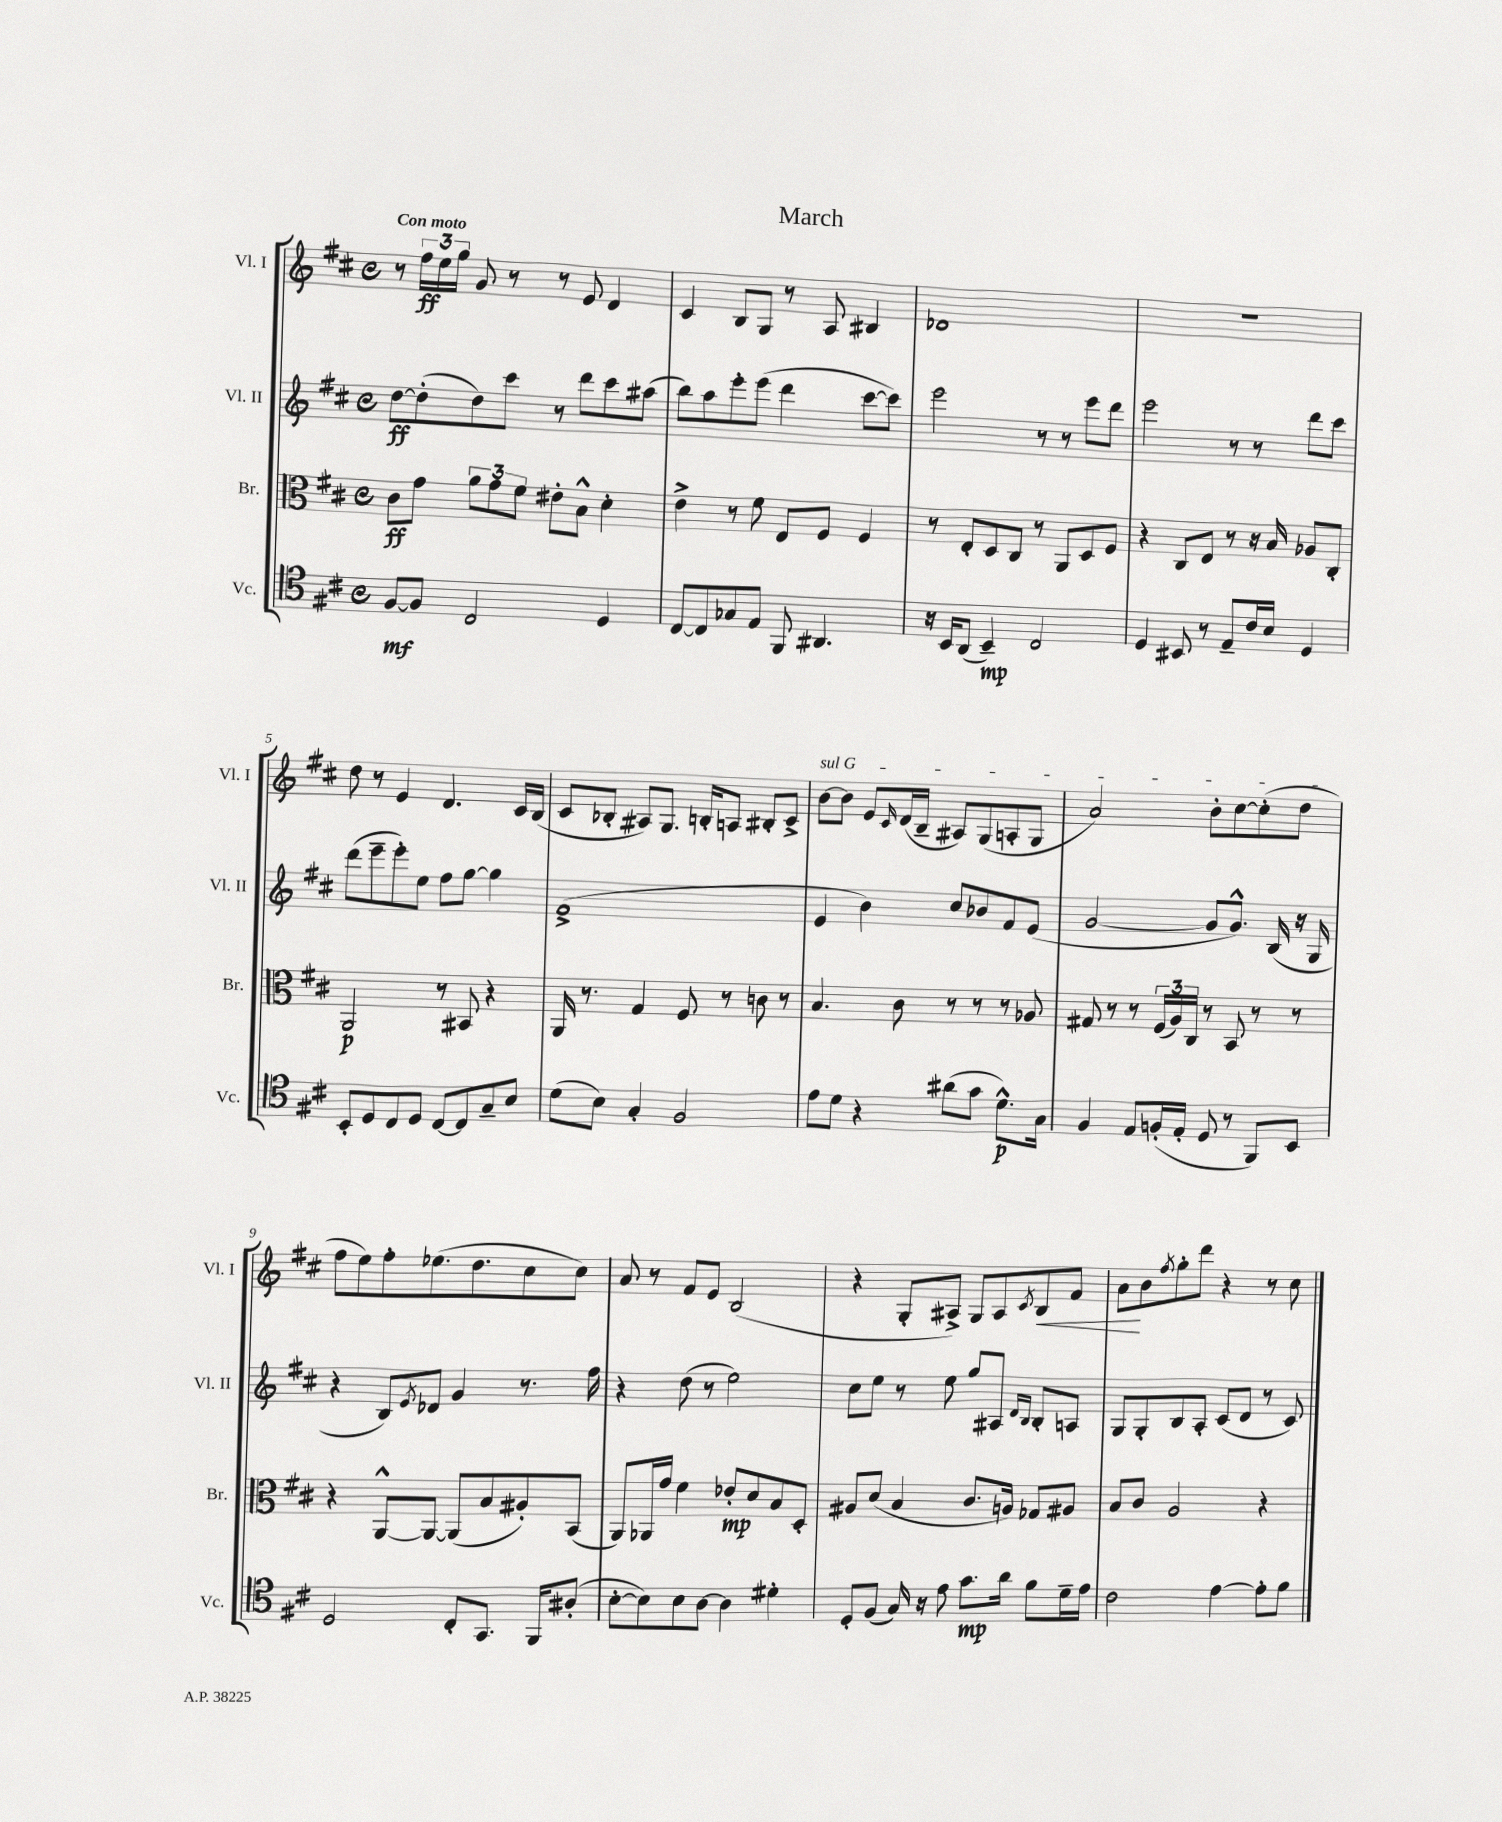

**kern	**kern	**kern	**kern
*staff4	*staff3	*staff2	*staff1
*clefC4	*clefC3	*clefG2	*clefG2
*k[f#c#]	*k[f#c#]	*k[f#c#]	*k[f#c#]
*M4/4	*M4/4	*M4/4	*M4/4
*met(c)	*met(c)	*met(c)	*met(c)
[8F#	8c#	[8dd	8r
8F#]	8g	(8dd']	24ff#
.	.	.	24ee
.	.	.	24gg
2C#	12a	8dd)	8g
.	12g	.	.
.	.	8ccc#	8r
.	12f#	.	.
.	8e#'	8r	8r
.	8B^^	8ddd	8e
4D	4d'	8ccc#	4d
.	.	(8aa#	.
=	=	=	=
[8C#	4e^	8bb)	4c#
8C#]	.	8aa	.
8G-	8r	8eee'	8B
8E	8f#	(8eee	8G
8FF#	8E	4ddd	8r
4.AA#	8F#	.	8A
.	4F#	[8ccc#	4B#
.	.	8ccc#])	.
=	=	=	=
16r	8r	2eee	1d-
16BB	.	.	.
(8AA	8E'	.	.
4BB~)	8D	.	.
.	8C#	.	.
2C#	8r	8r	.
.	8AA	8r	.
.	8D	8eee	.
.	8F#	8ddd	.
=	=	=	=
4D	4r	2eee	1r
8BB#	8C#	.	.
8r	8E	.	.
8E~	8r	8r	.
16c#	16r	8r	.
16B	16B	.	.
4D	8A-	8ddd	.
.	8C#'	8ccc#	.
=	=	=	=
8BB'	2AA	(8ddd	8dd
8D	.	8eee~	8r
8C#	.	8eee')	4e
8D	.	8ee	.
[8C#	8r	8ff#	4.d
8C#]	8BB#	[8gg	.
8G~	4r	4gg]	.
8B	.	.	16c#
.	.	.	(16B
=	=	=	=
(8d	16AA	(1f#^	8c#
.	8.r	.	.
8B)	.	.	8B-'
4G'	4G	.	8A#)
.	.	.	8.G
2F#	8F#	.	.
.	.	.	16B'
.	8r	.	8A
.	8c	.	8B#'
.	8r	.	8c#^
=	=	=	=
8e	4.B	4e	[8b
8d	.	.	8b]
4r	.	4b)	8e
.	.	.	16qqc#
.	8c#	.	(16d
.	.	.	16B~
(8a#	8r	8cc#	8A#)
8g	8r	8b-	(8G
8.d^^)	8r	8f#	8A'
.	8A-	(8e	8G
16G	.	.	.
=	=	=	=
4F#	8G#	[2g	2a)
.	8r	.	.
8E	8r	.	.
(16F'	(24F#	.	.
.	24A)	.	.
16E'	.	.	.
.	24C#	.	.
8D	8r	8g]	8b'
8r	8BB	8.g^^)	[8cc#
8FF#)	8r	.	(8cc#']
.	.	(16B	.
8BB	8r	16r	8dd
.	.	16G	.
=	=	=	=
2D	4r	4r	8ff#
.	.	.	8ee)
.	[8AA^^	8B)	8ff#'
.	.	8qe	.
.	8AA_	8d-	(8.ee-
8C#'	(8AA]	4g	.
.	.	.	8.dd
8.GG	8B	.	.
.	8A#')	8.r	8cc#
16FF#	.	.	.
(8A#'	(8BB	.	8cc#)
.	.	16ff#	.
=	=	=	=
[8B'	8AA)	4r	8a
8B])	16AA-	.	8r
.	16g	.	.
8B	4f#	(8dd	8f#
[8A	.	8r	8e
4A]	8e-'	2ee)	(2B
.	8d	.	.
4d#'	8B	.	.
.	8D'	.	.
=	=	=	=
8D'	8A#	8cc#	4r
(8F#	(8d	8ee	.
16G)	4B	8r	8G'
16r	.	.	.
8e	.	8ee	8A#^)
8.g	8.c#	8gg	8G
.	.	8A#	8A#
16a	16A)	.	.
.	.	16qqd	.
.	.	16qqB	8qc#
8f#	8G-	8B'	8B
16d~	8A#	8A	8f#
16e	.	.	.
=	=	=	=
2c#	8B	8G	8a
.	8c#	8G'	8b
.	.	.	8qff#
.	2A	8B	8gg'
.	.	8A'	8ddd
[4e	.	(8c#	4r
.	.	8d	.
8e']	4r	8r	8r
8f#	.	8c#)	8cc#
==	==	==	==
*-	*-	*-	*-
